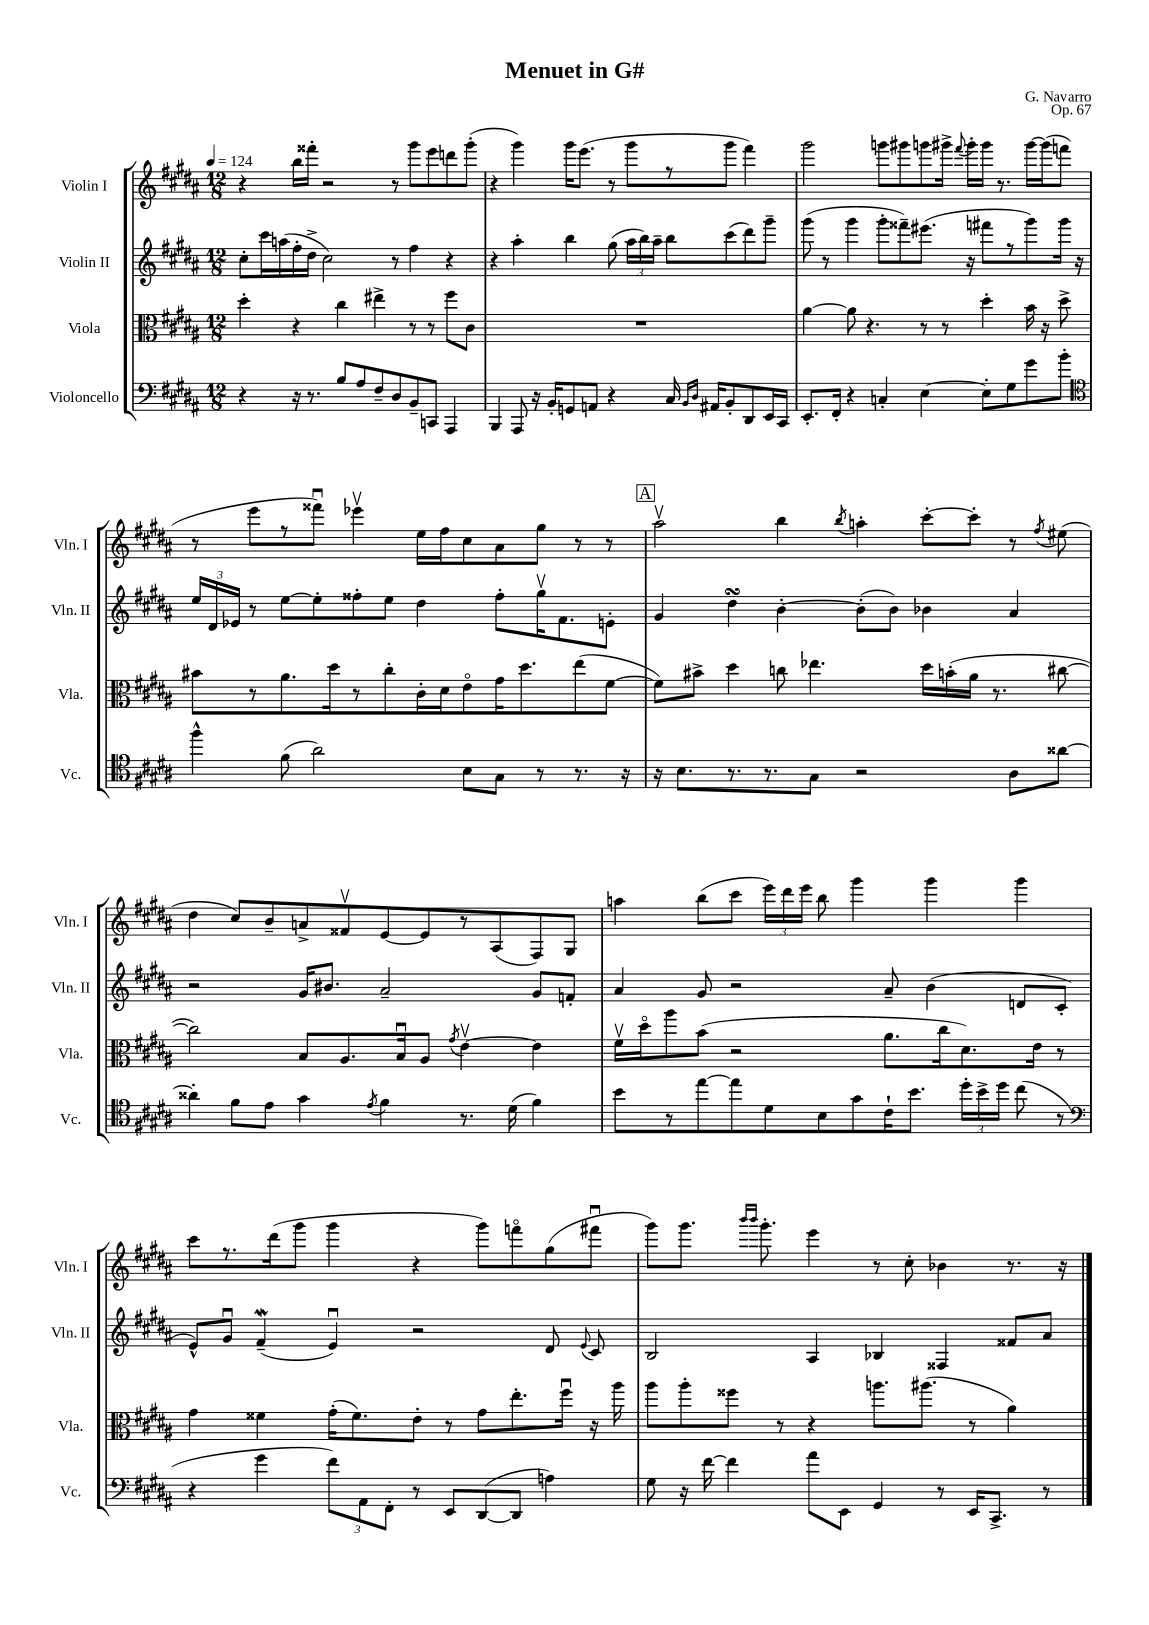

**kern	**kern	**kern	**kern
*staff4	*staff3	*staff2	*staff1
*clefF4	*clefC3	*clefG2	*clefG2
*k[f#c#g#d#a#]	*k[f#c#g#d#a#]	*k[f#c#g#d#a#]	*k[f#c#g#d#a#]
*M12/8	*M12/8	*M12/8	*M12/8
*MM124	*MM124	*MM124	*MM124
4r	4dd#'	8cc#'	4r
.	.	16ccc#	.
.	.	(16aa	.
16r	4r	16ff#'	16bb
8.r	.	16dd#^	16fff##'
.	.	2cc#)	2r
8B	4cc#	.	.
8A#	.	.	.
8F#~	4ee#^	.	.
8D#	.	8r	8r
8BB~	8r	4ff#	8ggg#
8CC	8r	.	8eee
4AAA#	8ff#	4r	8ddd
.	8c#	.	(8ggg#'
=	=	=	=
4BBB	1.r	4r	4r
8AAA#	.	4aa#'	4ggg#)
16r	.	.	.
16BB'	.	.	.
8GG	.	4bb	16ggg#
.	.	.	(8.eee
8AA	.	.	.
4r	.	(8gg#	8r
.	.	24aa#	8ggg#
.	.	24bb)	.
.	.	24aa#~	.
16C#	.	8bb	8r
16qqBB	.	.	.
16qqD#	.	.	.
16AA#	.	.	.
8BB'	.	(8ccc#	8ggg#
8DD#	.	8ddd#)	4fff#)
16EE	.	8ggg#~	.
16CC#	.	.	.
=	=	=	=
8.EE'	[4a#	(8ggg#	2ggg#
.	.	8r	.
16FF#'	.	.	.
4r	8a#]	4ggg#	.
.	4.r	.	.
4C'	.	8ggg#'	8ggg
.	.	8fff##~)	8ggg#
[4E	8r	(8.eee#	8ggg
.	8r	.	16ggg#^
.	.	.	8qqfff#
.	.	16r	16ggg#'
8E']	4dd#'	8fff#	16ggg#
.	.	.	8.r
8G#	.	8r	.
8g#	16b	8ggg#)	[16ggg#
.	16r	.	(16ggg#]
8b'	8dd#^	16ggg#	8fff
.	.	16r	.
=	=	=	=
*clefC4	*	*	*
4ff#^^	8b#	24ee	8r
.	.	24d#	.
.	.	24e-	.
.	8r	8r	8eee
(8f#	8.a#	[8ee	8r
2a#)	.	8ee']	8fff##u)
.	16dd#	.	.
.	8r	8ff##'	4eee-v
.	8cc#'	8ee	.
.	16c#'	4dd#	16ee
.	16d#	.	16ff#
8B	8eo	.	8cc#
8G#	16g#	8ff##'	8a#
.	8.dd#	.	.
8r	.	16gg#v	8gg#
.	.	8.f#	.
8.r	(8ee	.	8r
.	[8f#	8e'	8r
16r	.	.	.
=	=	=	=
16r	8f#])	4g#	2aa#v
8.B	.	.	.
.	8b#^	.	.
8.r	4dd#	4dd#	.
8.r	.	.	.
.	8cc	[4b'	4bb
8G#	4.ee-	.	.
.	.	.	8qbb
2r	.	(8b']	4aa'
.	.	8b)	.
.	16dd#	4b-	[8ccc#'
.	(16b'	.	.
.	16a#	.	8ccc#']
.	8.r	.	.
8A#	.	4a#	8r
.	.	.	8qff#
[8a##	[8cc#	.	(8ee#
=	=	=	=
4a##']	2cc#])	2r	4dd#
8f#	.	.	8cc#)
8e	.	.	8b~
4g#	8B	16g#	8a^
.	.	8.b#	.
.	8.A#	.	8f##v
8qe	.	.	.
4f#	.	2a#~	[8e
.	16Bu	.	.
.	8A#	.	8e]
.	8qg#	.	.
8.r	[4ev	.	8r
.	.	.	(8A#
(16d#	.	.	.
4f#)	4e]	8g#	8F#)
.	.	8f'	8G#
=	=	=	=
8b	16f#v	4a#	4aa
.	16dd#o	.	.
8r	8aa#	.	.
[8ee	(8b	8g#	(8bb
8ee]	2r	2r	8ccc#
8d#	.	.	24eee)
.	.	.	24ddd#
.	.	.	24eee
8B	.	.	8bb
8g#	.	.	4ggg#
16c#`	8.a#	8a#~	.
8.b	.	.	.
.	.	(4b	4ggg#
.	16cc#	.	.
24dd#'	8.d#)	.	.
24b^	.	.	.
24dd#	.	.	.
(8cc#	.	8d	4ggg#
.	16e	.	.
8r	8r	8c#'	.
=	=	=	=
*clefF4	*	*	*
4r	4g#	8e^^)	8ccc#
.	.	8g#u	8.r
4g#	4f##	(4f#~	.
.	.	.	(16ddd#
.	.	.	8ggg#
12f#)	(16g#'	4eu)	4ggg#
.	8.f##)	.	.
12AA#	.	.	.
12FF#'	.	.	.
8r	8e'	2r	4r
8EE	8r	.	.
([8DD#	8g#	.	8ggg#)
8DD#]	8.ee'	.	8fffo
4A)	.	8d#	(8gg#
.	16ff#u	.	.
.	.	8qqe	.
.	16r	8c#	8fff#u
.	16aa#	.	.
=	=	=	=
8G#	8aa#	2B	8ggg#)
16r	8aa#'	.	8.ggg#
[16f#	.	.	.
4f#]	8ff##	.	.
.	.	.	16qqbbb
.	.	.	16qqbbb
.	.	.	8.ggg#'
.	8r	.	.
8a#	4r	4A#	4eee
8EE	.	.	.
4GG#	8.aa	4B-	8r
.	.	.	8cc#'
.	(8.aa#	.	.
8r	.	4F##	4b-
16EE	8r	.	.
8.CC#^	.	.	.
.	4a#)	8f##	8.r
8r	.	8a#	.
.	.	.	16r
==	==	==	==
*-	*-	*-	*-
